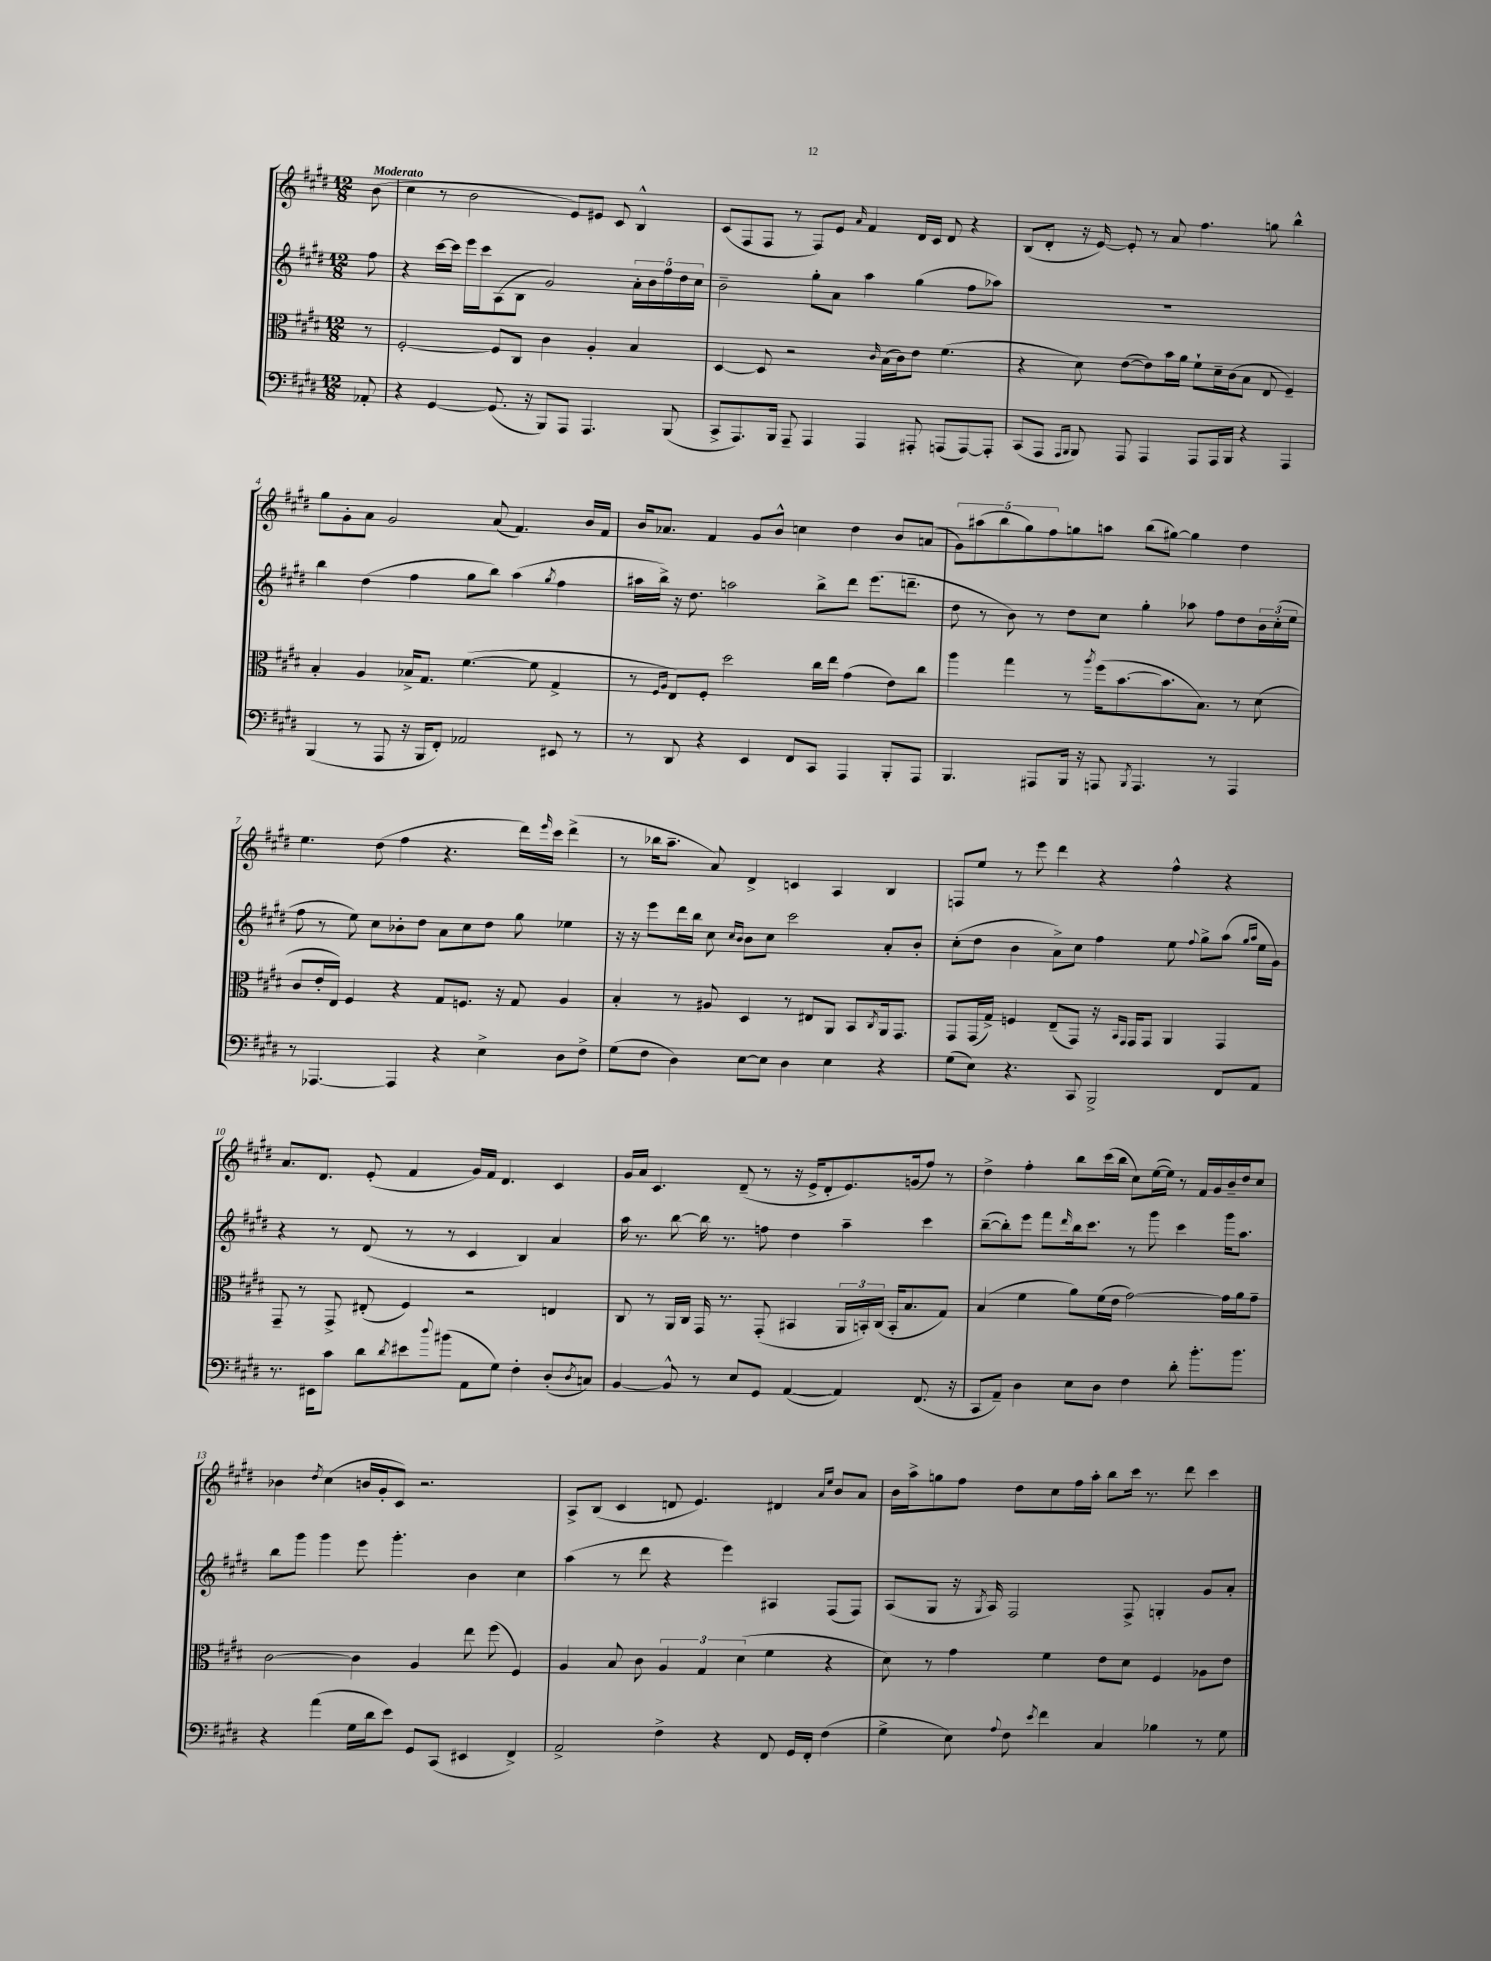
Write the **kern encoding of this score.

**kern	**kern	**kern	**kern
*staff4	*staff3	*staff2	*staff1
*clefF4	*clefC3	*clefG2	*clefG2
*k[f#c#g#d#]	*k[f#c#g#d#]	*k[f#c#g#d#]	*k[f#c#g#d#]
*M12/8	*M12/8	*M12/8	*M12/8
8AA-'	8r	8ff#	(8b
=	=	=	=
4r	[2F#'	4r	4cc#
[4GG#	.	[16ccc#	8r
.	.	16ccc#]	.
.	.	16eee	2b
.	.	16ccc#	.
(8.GG#]	8F#]	(8A	.
.	8C#	8B	.
16r	.	.	.
8BBB)	4c#	2g#)	.
8AAA	.	.	8e)
4.AAA	4A'	.	8e#
.	.	.	8c#
.	4B	20a'	4B^^
.	.	20b	.
.	.	20ff#	.
(8BBB	.	.	.
.	.	20dd#	.
.	.	20cc#	.
=	=	=	=
8CC#^	[4D#	2b~	(8c#
8.AAA)	.	.	8F#
.	8D#]	.	8F#
16BBB	.	.	.
8AAA~	2r	.	8r
4AAA	.	8gg#'	8F#)
.	.	8a	8e
.	.	.	16qqa
4AAA	.	4aa	4f#
.	16qqc#	.	.
.	(16B	.	.
.	16c#)	.	.
8AAA#'	8e	(4gg#	16d#
.	.	.	16c#
(8AAA	(4.f#	.	8d#
[8AAA)	.	8ff#	4r
8AAA']	.	8aa-)	.
=	=	=	=
(8CC#	4r	1.r	(8B
8AAA	.	.	8d#'
16qqAAA	.	.	.
16qqBBB	.	.	.
8BBB)	8d#)	.	16r
.	.	.	[16e)
8AAA	([8e	.	8e']
4AAA	8e])	.	8r
.	16b	.	8a
.	16a	.	.
8AAA	8f#`	.	4.ff#
16AAA	16d#~	.	.
16BBB	(16c#	.	.
4r	8B	.	.
.	8E	.	8gg
4AAA	4F#~)	.	4bb^^
=	=	=	=
(4BBB	4B'	4bb	8gg#
.	.	.	8g#'
8r	4A	(4dd#	8a
8AAA	.	.	2g#
16r	16B-^	4ff#	.
16BBB	8.G#	.	.
8FF#')	.	.	.
2AA-	([4.f#	8gg#	.
.	.	8bb)	(8a
.	.	(4aa	4.f#)
.	8f#]	.	.
.	.	8qgg#	.
8EE#	4G#^	4ff#	.
8r	.	.	16b
.	.	.	16f#
=	=	=	=
8r	8r	16aa#	16b
.	.	16bb^)	8.a-
.	16qqF#	.	.
.	16qqA	.	.
8DD#	8E)	16r	.
.	.	8.dd#	.
4r	8F#'	.	4f#
.	2dd#	2aa	.
4EE	.	.	8g#
.	.	.	8b^^
8FF#	.	.	4cc
8CC#	16cc#	8bb^	.
.	16ee	.	.
4AAA	(4g#	8ddd#	4dd#
.	.	(8.eee	.
8BBB'	8e)	.	8b
.	.	8.ddd~	.
8AAA	8cc#	.	(8a
=	=	=	=
4.BBB	4aa	8dd#	10g#)
.	.	.	(10aa#
.	.	8r	.
.	.	.	10bb
.	4gg#	8b)	.
.	.	.	10gg#)
8AAA#	.	8r	.
.	.	.	10ff#
16BBB	8r	8dd#	8gg
16r	.	.	.
.	8qaa	.	.
8AAA	(16ff#	8cc#	8aa
.	[8.b	.	.
8qBBB	.	.	.
4.AAA	.	4gg#'	(8bb
.	8.b]	.	[8gg#)
.	.	8aa-	4gg#]
.	8.B)	.	.
8r	.	8ff#	.
4AAA	8r	8dd#	4dd#
.	(8d#	24b	.
.	.	(24cc#'	.
.	.	24ee	.
=	=	=	=
8r	8c#	8ff#	4.ee
[4.AAA-	16e'	8r	.
.	16E)	.	.
.	4F#	8ee)	.
.	.	8cc#	(8dd#
4AAA-]	4r	8b-'	4ff#
.	.	8dd#	.
4r	8G#	8a	4.r
.	8.F	8cc#	.
4E^	.	8dd#	.
.	16r	.	.
.	8G#	8gg#	16ddd#)
.	.	.	16qqeee
.	.	.	16ccc#
8D#	4A	4ee-	(4ddd#^
8F#^	.	.	.
=	=	=	=
(8G#	4B'	16r	8r
.	.	16r	.
8F#	.	8eee	16bb-
.	.	.	8.aa~
4D#)	8r	16ddd#	.
.	.	16bb	.
.	8A#	8cc#	8a)
.	.	16qqcc#	.
.	.	16qqb	.
[8E	4D#	8b	4d#^
8E]	.	8cc#	.
4D#	8r	2ccc#	4c
.	8E#	.	.
4E	8AA	.	4A
.	8BB	.	.
.	8qC#	.	.
4r	16AA	8a'	4B
.	8.GG#	.	.
.	.	8b'	.
=	=	=	=
(8G#	8GG#	(8cc#'	8F
8E)	(16GG#	8dd#	8ee
.	16G#^)	.	.
4.r	4F	4b	8r
.	.	.	8eee
.	(8E~	8a^)	4ddd#
8CC#	8GG#)	8cc#	.
2BBB^	16r	4ff#	4r
.	16qqBB	.	.
.	16qqGG#	.	.
.	16GG#	.	.
.	8GG#	.	.
.	4AA	8ee	4ff#^^
.	.	8qqff#	.
.	.	8gg#^	.
8FF#	4GG#	(8aa	4r
.	.	16qqgg#	.
.	.	16qqaa	.
8AA	.	16ee	.
.	.	16g#)	.
=	=	=	=
8.r	8GG#~	4r	8.a
.	8r	.	.
16EE#	.	.	8.d#
8c#	8GG#^	8r	.
8d#	(8E#'	(8d#	(8e'
8qd#	.	.	.
8e#	4F#)	8r	4f#
8qqdd#	.	.	.
(8b#	.	8r	.
8AA	2r	4c#	16g#)
.	.	.	16f#
8G#)	.	.	4.d#
4F#'	.	4B)	.
(8D#'	4E	4a	4c#
8qD#	.	.	.
8C)	.	.	.
=	=	=	=
[4BB	8C#	16aa	16g#
.	.	8.r	16a
.	8r	.	4.c#
8BB^^]	16AA	[8bb	.
.	16C#	.	.
8r	16GG#	16bb]	.
.	8.r	8.r	.
8E	.	.	(8d#~
8GG#	(8GG#'	8ff	8r
([4AA	4BB#	4dd#	16r
.	.	.	16e^
.	.	.	8d#'
4AA])	24AA	4aa~	8.e)
.	24BB')	.	.
.	(24C#	.	.
.	16BB'	.	.
.	8.B	.	(16g
(8.FF#	.	4ccc#	8ff#)
.	8G#)	.	8r
16r	.	.	.
=	=	=	=
8CC#	(4B	([8bb~	4dd#^
8AA~)	.	8bb'])	.
4D#	4f#	8eee	4ff#'
.	.	8fff#	.
.	.	16qqddd#	.
8E	8a)	16bb	8bb
.	.	8.ccc#	.
8D#	(16f#	.	(16ccc#
.	16e	.	16bb
4F#	[2g#)	8r	8cc#)
.	.	8ggg#	([16ee
.	.	.	16ee])
8d#'	.	4ccc#	8r
8.b'	.	.	16f#
.	.	.	16g#
.	16g#]	16ggg#	16b~
8.b	16a	8.aa	16dd#
.	8g#~	.	8cc#
=	=	=	=
4r	[2c#	8bb	4b-
.	.	8ggg#	.
.	.	.	8qdd#
(4a	.	4ggg#	(4cc#
16G#	4c#]	8eee	16b
16d#	.	.	16g#'
8e)	.	4.ggg#'	8c#)
8GG#	4A	.	2.r
(8CC#	.	.	.
4EE#	8ee	4b	.
.	(8ff#	.	.
4FF#^)	4F#)	4cc#	.
=	=	=	=
2AA^	4A	(4aa	8A^
.	.	.	(8B
.	8B	8r	4c#
.	8c#	8ddd#	.
4F#^	6A	4r	8d
.	.	.	4.e)
.	6G#	.	.
4r	.	4eee)	.
.	(6d#	.	.
8FF#	4f#	4A#	4d#
16GG#	.	.	.
16FF#'	.	.	.
.	.	.	16qqa
.	.	.	16qqee
(4F#	4r	(8F#	8b
.	.	8F#)	8a
=	=	=	=
4G#^	8d#)	(8A	16b
.	.	.	16aa^
.	8r	8G#	8gg
8E)	4g#	16r	8ff#
.	.	8qG#	.
.	.	16A)	.
8qqA	.	.	.
8F#	.	2F#	8dd#
8qe	.	.	.
4f#	4f#	.	8cc#
.	.	.	16ff#
.	.	.	16aa'
4C#	8e	.	8bb
.	8d#	8F#^	16ccc#
.	.	.	8.r
4B-	4F#	4G'	.
.	.	.	8ddd#
8r	8A-	8g#	4ccc#
8G#	8e	8a'	.
==	==	==	==
*-	*-	*-	*-
